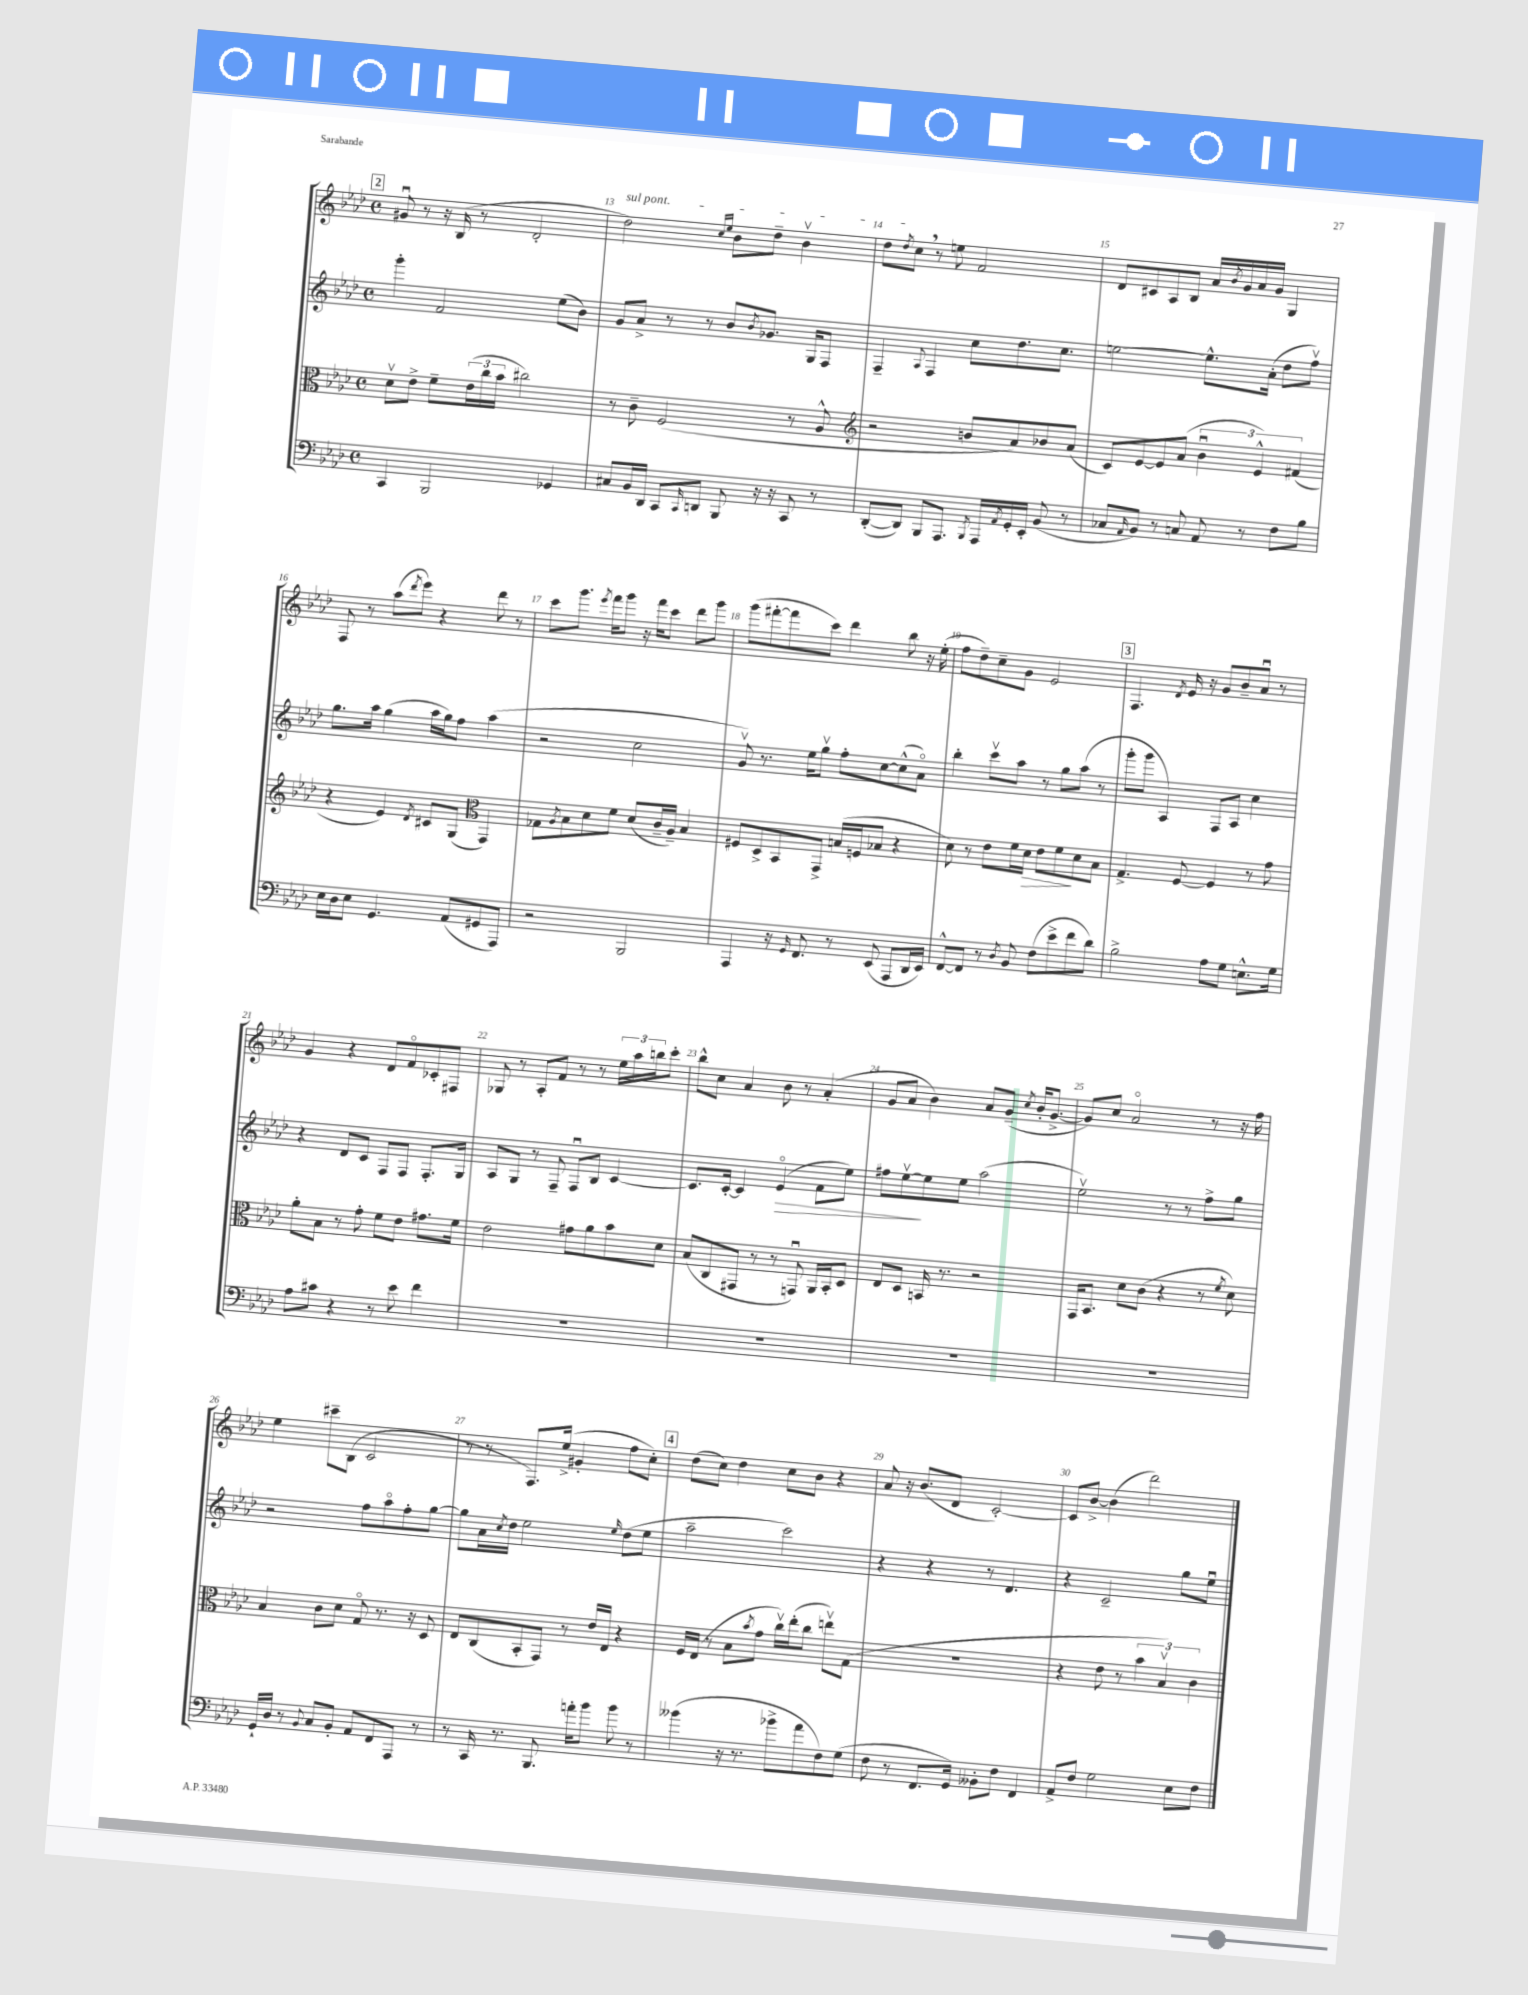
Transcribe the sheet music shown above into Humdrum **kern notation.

**kern	**kern	**kern	**kern
*staff4	*staff3	*staff2	*staff1
*clefF4	*clefC3	*clefG2	*clefG2
*k[b-e-a-d-]	*k[b-e-a-d-]	*k[b-e-a-d-]	*k[b-e-a-d-]
*M4/4	*M4/4	*M4/4	*M4/4
*met(c)	*met(c)	*met(c)	*met(c)
4CC/	8d-v\L	4ggg'\	8g#u/
.	8e-^\J	.	8r
2BBB-/	8f~\L	2f/	16r
.	.	.	(16B-/
.	(24e-\L	.	8r
.	24cc\	.	.
.	24b-\JJ	.	.
.	2cc#\)	.	2d-'/
4GG-/	.	(8ee-\L	.
.	.	8b-\J)	.
=	=	=	=
8C#/L	8r	8g/L	2dd-\)
16BB-/L	8c~\	8a-^/J	.
16DD-/JJ	.	.	.
8CC/L	(2F/	8r	.
16qqCC/	.	.	.
8DD/J	.	8r	.
.	.	.	16qqcc/LL
.	.	.	16qqee-/JJ
8BBB-/	.	8b-/L	8b-\L
.	.	8qb-/	.
16r	.	8.g-/J	8dd-~\J
16r	.	.	.
8CC/	8r	.	4b-v\
.	.	16G/LK	.
8r	8A-^^/	8F/J	.
=	=	=	=
*	*clefG2	*	*
([8DD-'/L	2r	4F~/	8dd-\L
.	.	.	8qdd-/
8DD-/]J)	.	.	8cc\J
.	.	8qqA-/	.
8BBB-/L	.	4F/	8r
8.AAA-/J	.	.	8ee\
.	8b/L	8cc\L	2f/
8qBBB-/	.	.	.
16AAA-/LL	.	.	.
8qAA-/	.	.	.
16GG'/	8a-/)	8.dd-\	.
16EE-'/JJ	.	.	.
(8BB-/	8b-/	.	.
.	.	8.cc\J	.
8r	(8a-/J	.	.
=	=	=	=
8C-/L	8c/L)	[2ee\	8d-/L
16qqAA-/	.	.	.
8BB-/J)	[8e-/	.	8c#/
8r	8e-/]	.	8A-/
8C/	(8a-/J	.	8B-/J
8AA-/	6b-u\	8.ee^^\]L	16a-/LL
.	.	.	8qb-/
.	.	.	16g/
8r	.	.	16a-/
.	6e-^^/)	.	.
.	.	(16a-'\Jk	16g/JJ
8F\L	.	8dd-\L	4G/
.	(6f#/	.	.
8B-\J	.	8ffv\J)	.
=	=	=	=
16E-\LL	4r	8.gg\L	8F/
16D-\J	.	.	.
8E-\J	.	.	8r
.	.	16aa-\Jk	.
4.GG/	4e-/)	(4gg\	(8aa-\L
.	.	.	8qddd-/
.	.	.	8eee-\J)
.	8qd-/	.	.
.	8c#/L	16aa-\LL	4r
.	.	16gg\J)	.
(8AA-/L	(8G/J	8ff\J	.
*	*clefC3	*	*
8GG#/	4GG/)	(4aa-\	8ddd-\
8AAA-/J)	.	.	8r
=	=	=	=
2r	8G-\L	2r	8ccc\L
.	8qA-/	.	.
.	8B-\	.	8.ggg\J
.	8d-\	.	.
.	.	.	8qeee-/
.	.	.	16fff\LK
.	8f\J	.	8ggg\J
2BBB-/	(8d-/L	2cc\	16r
.	.	.	16fff\LK
.	16c~/L	.	8ccc\J
.	16A-~/JJ)	.	.
.	4B-/	.	8ddd-\L
.	.	.	8ggg\J
=	=	=	=
4AAA-/	8F#/L	8gv/)	(8ggg\L
.	8D-^/	8.r	[8fff#'\
16r	8BB-/	.	8fff#\]
16qqGG/	.	.	.
8.FF/	.	16ee-\LK	.
.	8GG^/J	8ggv\J	8ccc\J)
8r	(16B/LL	8ff'\L	4ddd-\
.	16F/J	.	.
(8EE-/	8B-/J	[8cc\	.
8AAA-/L	4r	(8cc^^\]	8bb-\
16DD-/L	.	8a-o\J)	16r
16EE-/JJ)	.	.	(16ee-'\
=	=	=	=
[8FF^^/L	8d-\)	4bb-'\	8ff\L
8FF/]J	8r	.	8dd-~\)
8r	8e-\L	8cccv\L	8cc~\
8qD-/	.	.	.
8BB-/	16f\L	8aa-\J	8g\J
.	16d-\JJ	.	.
(8F\L	8e-\L	8r	2e-/
8e-^\	8f\	8gg\L	.
8f\	8d-\	(8aa-\J	.
8d-\J)	8B-\J	8r	.
=	=	=	=
2B-^\	4.G^/	8ggg'\L	4.F/
.	.	8ggg\J	.
.	.	4A-/)	.
.	.	.	8qd-/
.	[8F/	.	16e-/
.	.	.	16r
8A-\L	4F/]	8F/L	8g/L
8G\J	.	8A-/J	8b-~/
8.E^^\L	8r	4cc\	8a-u/J
.	8g\	.	8r
16G\Jk	.	.	.
=	=	=	=
8A-\L	8a-'\L	4r	4g/
8c#\J	8B-\J	.	.
4r	8r	8d-/L	4r
.	8g'\	8c/J	.
8r	8f\L	8F/L	8d-/L
8e-\	8e-\J	8F/J	8fo/
4f\	8.g#\L	8.F'/L	8c-'/
.	.	.	8F#/J
.	16f\Jk	16G/Jk	.
=	=	=	=
1r	2e-\	8A-/L	8G-/
.	.	8G/J	8r
.	.	8r	8A-'/L
.	.	8F~/	8f/J
.	8g#\L	8Fu/L	8r
.	8a-\	8B-/J	8r
.	8b-\	[4c/	24ee-\LL
.	.	.	24aa-\
.	.	.	24bb\J
.	8d-\J	.	8ccc'\J
=	=	=	=
1r	(8B-/L	8.c/]L	8bb-^^\L
.	8C/	.	8cc\J
.	.	[16c'/Jk	.
.	8GG#/J	4c/]	4a-/
.	8r	.	.
.	8r	(4e-o/	8b-\
.	8GGu/)	.	8r
.	16AA-/LL	8f\L	(4a-'/
.	16BB-'/J	.	.
.	8D-/J	8ee-\J)	.
=	=	=	=
1r	8E-/L	8ff#\L	8g/L
.	8D-/J	[8ee-v\	8a-/J
.	16BB/	8ee-\]	4b-\)
.	8.r	.	.
.	.	8ee-\J	.
.	2r	(2aa-\	8a-/L
.	.	.	(8g~/J
.	.	.	8qcc/
.	.	.	16b-'/LK
.	.	.	[8.g^/J
=	=	=	=
1r	16GG/LK	2ee-v\)	8g/]L)
.	8.BB-/J	.	.
.	.	.	8cc/J
.	8d-\L	.	2a-o/
.	(8c\J	.	.
.	4r	8r	.
.	.	8r	.
.	8r	8ff^\L	8r
.	8qf/	.	.
.	8d-\)	8gg\J	16r
.	.	.	16ff\
=	=	=	=
16GG`/LL	4B-/	2r	4ee-\
16D-/JJ	.	.	.
8r	.	.	.
8qqBB-/	.	.	.
8C/L	8c\L	.	8ccc#~\L
8BB-'/J	8d-\J	.	(8B-\J
8AA-/L	8Go/	8ff\L	2c/
8FF/	8.r	8aa-o\	.
8AAA-/J	.	8ff'\	.
.	16r	.	.
8r	8D-/	[8gg\J	.
=	=	=	=
8r	8E-/L	8gg\]L	8r
16CC/	(8C/	16a-\L	8r
.	.	8qcc/	.
8.r	.	16dd-\JJ	.
.	8BB-'/	2ee-\	8.F/L)
8.BBB-/	8GG/J)	.	.
.	.	.	(16ee-^/Jk
.	8r	.	4g#'/
16a'\LK	.	.	.
8b-\J	16e-/LL	.	.
.	16E-/JJ	.	.
.	.	16qqee-/	.
8b-\	4r	(8dd-\L	8ff\L
8r	.	8ee-\J	8cc'\J)
=	=	=	=
(4b--\	16F/LL	2aa-~\	(8dd-\L
.	(16E-/JJ	.	.
.	8r	.	8cc\J)
16r	8B-\L	.	4dd-\
8.r	.	.	.
.	8qb-/	.	.
.	8g\J	.	.
8b-^\L	16ccv\LL)	2ccc\)	8cc\L
.	(16ee-'\J	.	.
8a-\	8cc\J	.	8b-\J
8F\)	8eev\L)	.	4r
(8G\J	(8G\J	.	.
=	=	=	=
8F\	1r	4r	8a-/
8r	.	.	16r
.	.	.	(8.b-/L
8.FF/L	.	4r	.
.	.	.	8d-/J
16GG/Jk)	.	.	.
8BB--'\L	.	8r	[2c'/)
8F\J	.	4.d-/	.
4FF/	.	.	.
=	=	=	=
8AA-^/L	4r	4r	8c/]L
8F/J	.	.	[8b-^/J
2G\	8e-\	2c~/	(4b-\]
.	8r	.	.
.	6b-\	.	2ddd-\)
.	6B-v/)	.	.
8E-\L	.	8gg\L	.
.	6c\	.	.
8F\J	.	8ee-u\J	.
==	==	==	==
*-	*-	*-	*-
